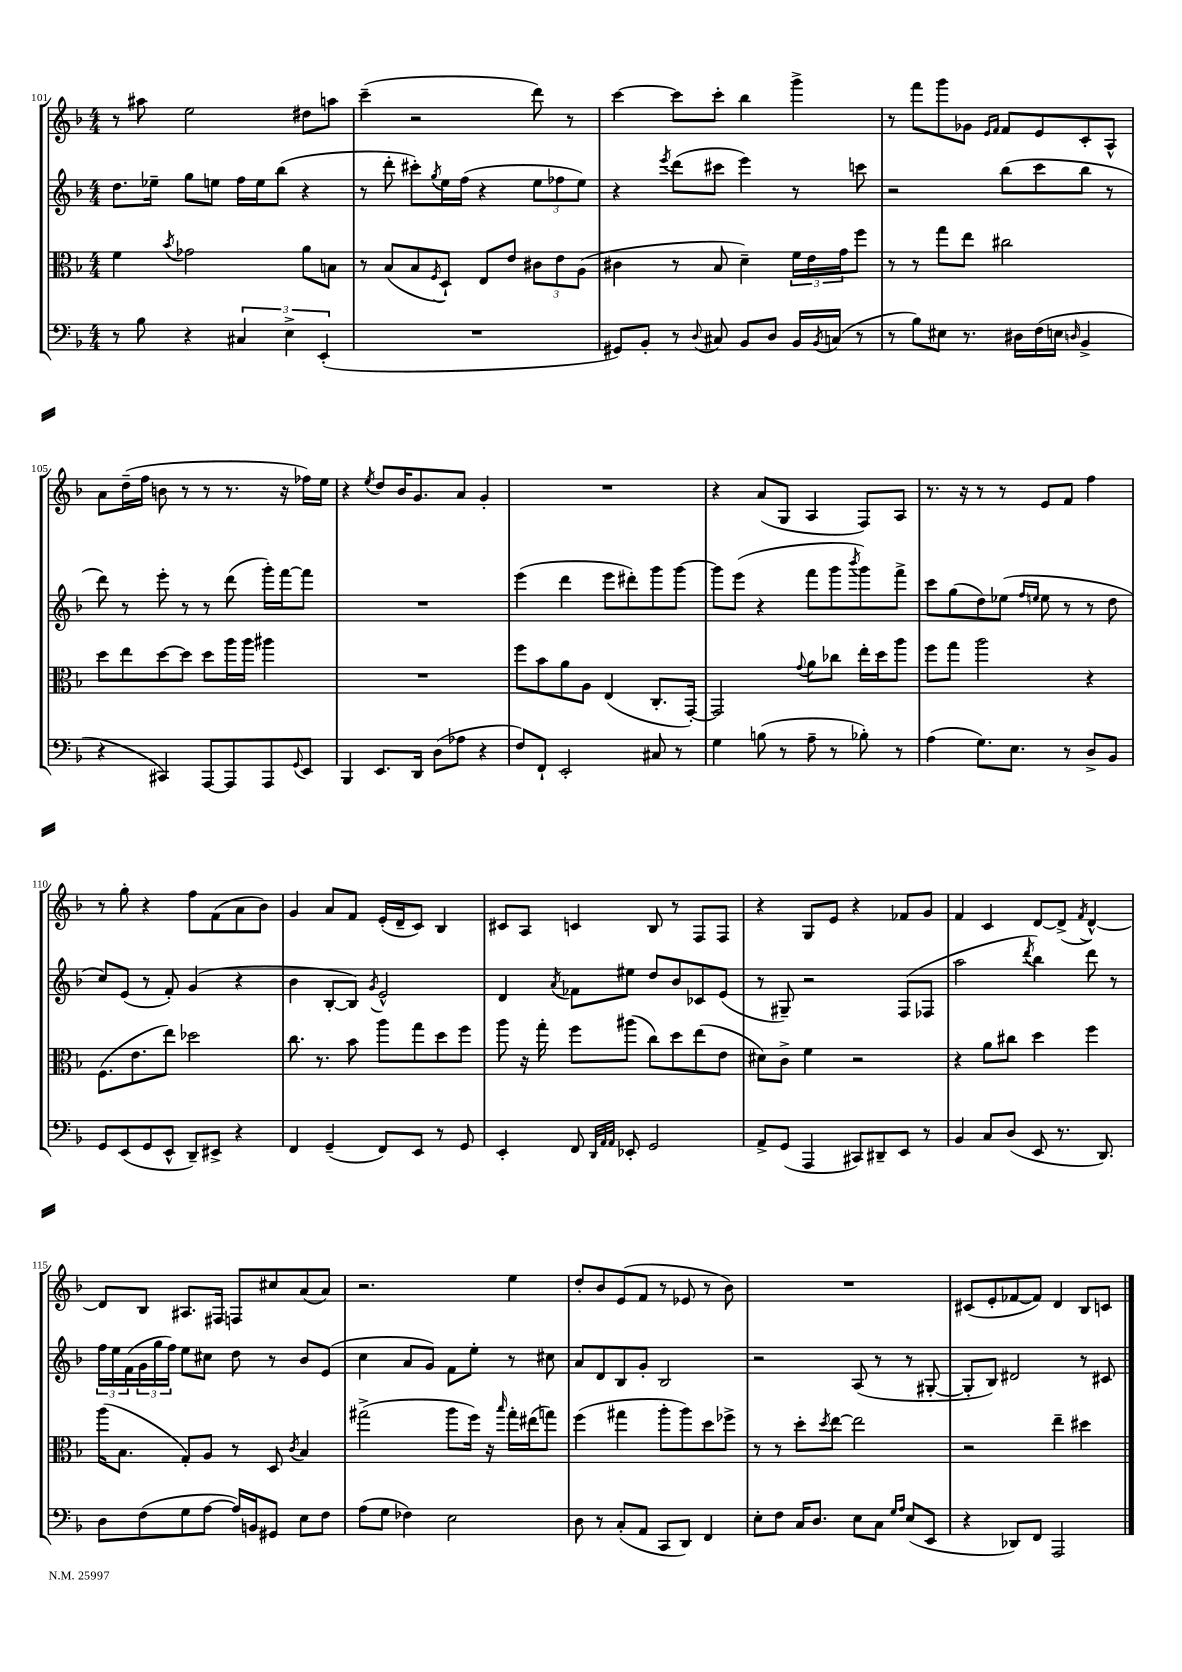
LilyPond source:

<<
\new StaffGroup <<
\new Staff = "s0" {
    \clef treble \key f \major \numericTimeSignature \time 4/4
    r8 ais''8 e''2 dis''8 a''8 |
    c'''4--( r2 d'''8) r8 |
    c'''4~ c'''8 c'''8-. bes''4 g'''4-> |
    r8 f'''8 g'''8 ges'8 \grace { e'16 f'16 } f'8 e'8 c'8-. a8-^ |
    a'8 d''16--( f''16 b'8 r8 r8 r8. r16 fes''16) e''16 |
    r4 \acciaccatura { e''8 } d''8 bes'16 g'8. a'8 g'4-. |
    R1 |
    r4 a'8( g8 a4 f8) a8 |
    r8. r16 r8 r8 e'8 f'8 f''4 |
    r8 g''8-. r4 f''8 f'8( a'8 bes'8) |
    g'4 a'8 f'8 e'16-.( d'16-- c'8) bes4 |
    cis'8 a8 c'4 bes8 r8 f8 f8 |
    r4 g8 e'8 r4 fes'8 g'8 |
    f'4 c'4 d'8~ d'8->( \acciaccatura { f'8 } d'4~-^) |
    d'8 bes8 ais8. fis16 f8 cis''8 a'8( a'8) |
    r2. e''4 |
    d''8-. bes'8 e'8( f'8 r8 ees'8 r8 bes'8) |
    R1 |
    cis'8( e'8-. fes'8~ fes'8) d'4 bes8 c'8 \bar "|." |
}
\new Staff = "s1" {
    \clef treble \key f \major \numericTimeSignature \time 4/4
    d''8. ees''16-- g''8 e''8 f''16 e''16 bes''8( r4 |
    r8 d'''8-. cis'''8-.) \acciaccatura { g''8 } e''16 f''16( r4 \tuplet 3/2 { e''8 fes''8 e''8) } |
    r4 \acciaccatura { e'''8 } d'''8( cis'''8 e'''4) r8 c'''8 |
    r2 bes''8( c'''8 bes''8 r8 |
    d'''8) r8 e'''8-. r8 r8 d'''8( g'''16-.) f'''16~ f'''8 |
    R1 |
    e'''4( d'''4 e'''8 dis'''8-.) g'''8 g'''8~ |
    g'''8 e'''8( r4 f'''8 g'''8 \acciaccatura { bes'''8 } g'''8) f'''8-> |
    c'''8 g''8( d''8) ees''8( \grace { f''16 e''16 } e''8 r8 r8 d''8 |
    c''8) e'8( r8 f'8-.) g'4( r4 |
    bes'4 bes8~-. bes8) \acciaccatura { g'8 } e'2-^ |
    d'4 \acciaccatura { a'8 } fes'8 eis''8 d''8 bes'8 ces'8 e'8( |
    r8 gis8--) r2 f8( fes8 |
    a''2 \acciaccatura { d'''8 } bes''4) d'''8 r8 |
    \tuplet 3/2 { f''16 e''16 f'16( } \tuplet 3/2 { g'16 g''16 f''16) } e''8 cis''8 d''8 r8 bes'8 e'8( |
    c''4 a'8 g'8) f'8 e''8-. r8 cis''8 |
    a'8 d'8 bes8 g'8-. bes2 |
    r2 a8( r8 r8 gis8~-. |
    gis8-. bes8) dis'2 r8 cis'8 \bar "|." |
}
\new Staff = "s2" {
    \clef alto \key f \major \numericTimeSignature \time 4/4
    f'4 \acciaccatura { bes'8 } ges'2 a'8 b8 |
    r8 bes8( bes8 \acciaccatura { f8 } d8-!) e8 e'8 \tuplet 3/2 { cis'8 e'8 a8( } |
    cis'4 r8 bes8 d'4--) \tuplet 3/2 { f'16 e'16 g'16 } f''8 |
    r8 r8 g''8 e''8 cis''2 |
    d''8 e''8 d''8~ d''8 d''8 a''16 a''16 ais''4 |
    R1 |
    f''8 bes'8 a'8 a8 e4( c8.-. g,16~-.) |
    g,2 \appoggiatura { g'8 } a'8 ces''8 e''16-. d''16 a''8 |
    f''8 g''8 a''2 r4 |
    f8.( e'8. e''8) des''2 |
    c''8. r8. bes'8 a''8 g''8 d''8 f''8 |
    a''8 r16 g''16-. f''8 ais''8( c''8) d''8 e''8( e'8 |
    dis'8) c'8-> f'4 r2 |
    r4 a'8 cis''8 d''4 f''4 |
    a''16( bes8. g8-.) a8 r8 d8 \acciaccatura { c'8 } bes4 |
    gis''2->( a''8 f''16) r16 \grace { bes''16 } gis''16-. eis''16( g''8) |
    f''4( gis''4 a''8-. a''8) d''8 fes''8-> |
    r8 r8 d''8-. \acciaccatura { d''8 } e''8~ e''2 |
    r2 e''4-- dis''4 \bar "|." |
}
\new Staff = "s3" {
    \clef bass \key f \major \numericTimeSignature \time 4/4
    r8 bes8 r4 \tuplet 3/2 { cis4 e4-> e,4-.( } |
    R1 |
    gis,8) bes,8-. r8 \appoggiatura { d8 } cis8 bes,8 d8 bes,16 \acciaccatura { bes,8 } c16( r8 |
    r8 bes8) eis8 r8. dis16 f16( e16 \grace { d16 } bes,4-> |
    r4 cis,4) a,,8~ a,,8 a,,8 \appoggiatura { g,8 } e,8 |
    bes,,4 e,8. d,16 d8( aes8 r4 |
    f8) f,8-! e,2-. cis8 r8 |
    g4 b8( r8 a8-- r8 bes8-.) r8 |
    a4( g8.) e8. r8 d8-> bes,8 |
    g,8 e,8( g,8 e,8-^ d,8--) eis,8-> r4 |
    f,4 g,4--( f,8) e,8 r8 g,8 |
    e,4-. f,8 \grace { d,32 a,32 a,32 } ees,8-. g,2 |
    a,8-> g,8( a,,4 cis,8) dis,8-- e,8 r8 |
    bes,4 c8 d8( e,8 r8. d,8.) |
    d8 f8( g8 a8~ a16) b,16 gis,8 e8 f8 |
    a8( g8 fes4) e2 |
    d8 r8 c8-.( a,8 c,8 d,8) f,4 |
    e8-. f8 c16 d8. e8 c8 \grace { g16 a16 } e8( e,8 |
    r4 des,8) f,8 a,,2 \bar "|." |
}
>>
>>
\layout { \context { \Score currentBarNumber = #101 } }
